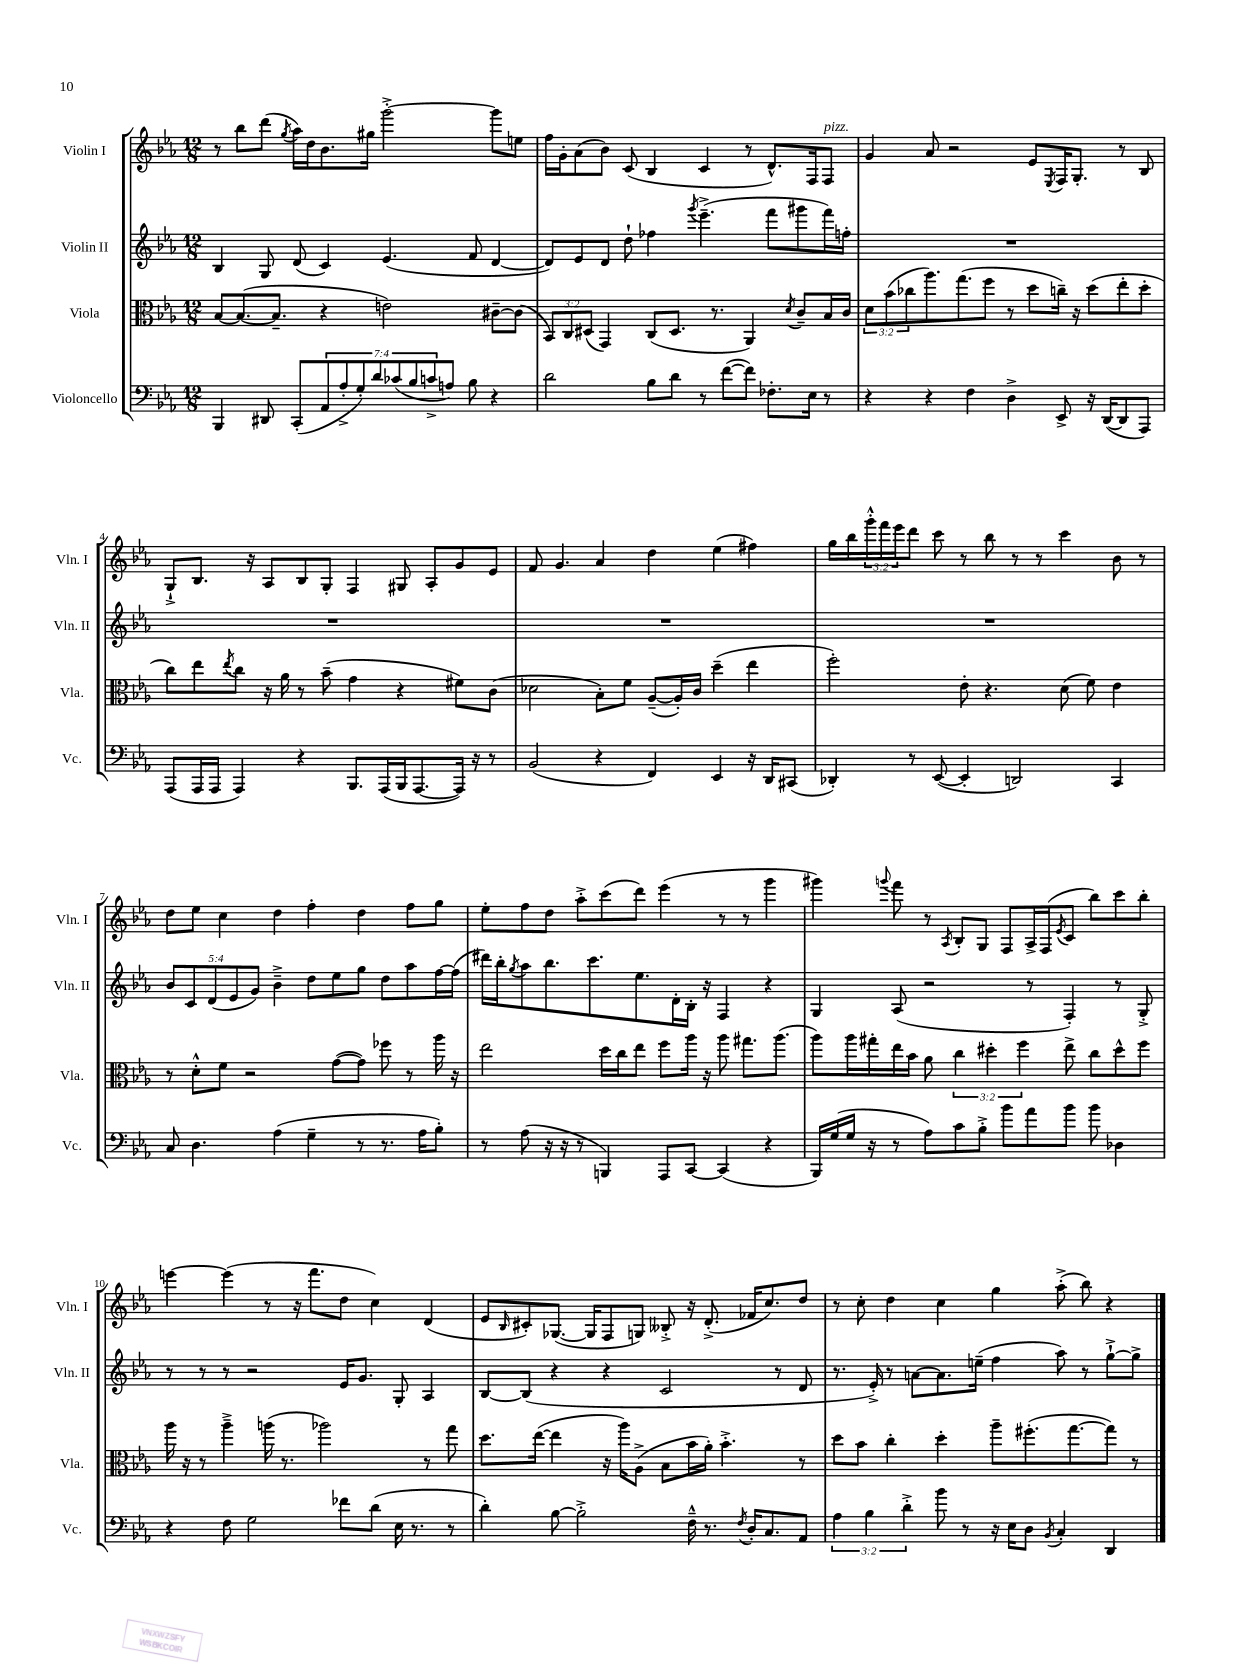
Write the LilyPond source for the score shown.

<<
\new StaffGroup <<
\new Staff = "s0" \with { instrumentName = "Violin I" shortInstrumentName = "Vln. I" } {
    \clef treble \key ees \major \numericTimeSignature \time 12/8 \override Staff.TupletNumber.text = #tuplet-number::calc-fraction-text
    r8 bes''8 d'''8( \acciaccatura { g''8 } aes''16) d''16 bes'8. gis''16 g'''2~-.-> g'''8 e''8 |
    f''16 g'16-. aes'8( bes'8) c'8( bes4 c'4 r8 d'8.-^) f16 f8^\markup { \italic "pizz." } |
    g'4 aes'8 r2 ees'8 \acciaccatura { ees8 } f16 g8.-. r8 bes8 |
    g8-!-> bes8. r16 aes8 bes8 g8-. f4 gis8 aes8-. g'8 ees'8 |
    f'8 g'4. aes'4 d''4 ees''4( fis''4) |
    g''16 bes''16 \tuplet 3/2 { g'''16-.-^ f'''16 ees'''16 } d'''8 c'''8 r8 bes''8 r8 r8 c'''4 bes'8 r8 |
    d''8 ees''8 c''4 d''4 f''4-. d''4 f''8 g''8 |
    ees''8-. f''8 d''8 aes''8-.-> c'''8( d'''8) ees'''4( r8 r8 g'''4 |
    gis'''4) \appoggiatura { g'''8 } f'''8 r8 \acciaccatura { aes8 } bes8-. g8 f8 aes16-> f16( \acciaccatura { ees'8 } c'8 bes''8) c'''8 bes''8-. |
    e'''4~ e'''4( r8 r16 f'''8. d''8 c''4) d'4( |
    ees'8 \grace { bes16 } cis'8-.) ges8.~( ges16 f8 g8) beses8-.-> r16 d'8.-.->( fes'16 c''8.) d''8 |
    r8 c''8-. d''4 c''4 g''4 aes''8-.->( bes''8) r4 \bar "|." |
}
\new Staff = "s1" \with { instrumentName = "Violin II" shortInstrumentName = "Vln. II" } {
    \clef treble \key ees \major \numericTimeSignature \time 12/8 \override Staff.TupletNumber.text = #tuplet-number::calc-fraction-text
    bes4 g8 d'8( c'4) ees'4.( f'8 d'4~ |
    d'8) ees'8 d'8 d''8-! fes''4 \acciaccatura { g'''8 } ees'''4.--->( f'''8 gis'''8 f'''16) f''16-. |
    R1. |
    R1. |
    R1. |
    R1. |
    \tuplet 5/4 { bes'8 c'8 d'8( ees'8 g'8) } bes'4---> d''8 ees''8 g''8 d''8 aes''8 f''16~ f''16( |
    dis'''16) bes''16-. \acciaccatura { g''8 } aes''8 bes''8. c'''8. ees''8. d'16-. bes16-. r16 f4 r4 |
    g4 aes8( r2 r8 f4-.) r8 g8-.-> |
    r8 r8 r8 r2 ees'16 g'8. g8-. aes4 |
    bes8~ bes8( r4 r4 c'2 r8 d'8 |
    r8. ees'16-.->) r8 a'8~ a'8. e''16--( f''4 aes''8) r8 g''8~-!-> g''8-> \bar "|." |
}
\new Staff = "s2" \with { instrumentName = "Viola" shortInstrumentName = "Vla." } {
    \clef alto \key ees \major \numericTimeSignature \time 12/8 \override Staff.TupletNumber.text = #tuplet-number::calc-fraction-text
    bes8~ bes8.~( bes8.-- r4 e'2) cis'8~-- cis'8( |
    \tuplet 3/2 { bes,8) c8 dis8( } g,4) c8( dis8. r8. aes,4) \acciaccatura { d'8 } c'8-- bes16 c'16 |
    \tuplet 3/2 { d'8 bes'8( ces''8 } aes''8.) g''8.( f''8 r8 d''8 c''16--) r16 d''8( ees''8-. d''8-. |
    c''8) ees''8 \acciaccatura { ees''8 } c''8 r16 aes'16 r8 bes'8--( g'4 r4 fis'8) c'8( |
    des'2 bes8-.) f'8 aes8~--( aes16-.) c'16 d''4--( ees''4 |
    f''2-.) ees'8-. r4. d'8( f'8) ees'4 |
    r8 d'8-.-^ f'8 r2 g'8~( g'8) fes''8 r8 aes''16 r16 |
    ees''2 d''16 c''16 ees''8 f''8 aes''16 r16 aes''8 gis''8. aes''8.( |
    aes''8) aes''16 gis''16-. ees''16 bes'16 aes'8 \tuplet 3/2 { c''4 dis''4-. f''4 } ees''8-> c''8 dis''8-^ f''8 |
    aes''16 r16 r8 aes''4---> a''16( r8. aes''2) r8 g''8 |
    d''8. ees''16~( ees''4 r16 aes''16) aes8->( bes8 bes'16 aes'16-.) bes'4.-.-> r8 |
    d''8 bes'8 c''4-. d''4-. aes''8-- fis''8.-.( g''8.~ g''8) r8 \bar "|." |
}
\new Staff = "s3" \with { instrumentName = "Violoncello" shortInstrumentName = "Vc." } {
    \clef bass \key ees \major \numericTimeSignature \time 12/8 \override Staff.TupletNumber.text = #tuplet-number::calc-fraction-text
    bes,,4 dis,8 c,8-.( \tuplet 7/4 { aes,8 aes8-.-> g8-.) d'8 ces'8( bes8 c'8-> } a8) bes8 r4 |
    d'2 bes8 d'8 r8 f'8~( f'8) fes8.-. ees16 r8 |
    r4 r4 f4 d4-> ees,8-> r16 d,16~( d,8 aes,,8) |
    aes,,8( aes,,16 aes,,16 aes,,4) r4 bes,,8. aes,,16( bes,,16 aes,,8.~ aes,,16) r16 r8 |
    bes,2( r4 f,4) ees,4 r16 d,16 cis,8( |
    des,4-.) r8 ees,8~( ees,4-. d,2) c,4 |
    c8 d4. aes4( g4-- r8 r8. aes16 bes8-.) |
    r8 aes8( r16 r16 r8 b,,4) aes,,8 c,8~ c,4( r4 |
    bes,,16) g16( g16 r16 r8 aes8) c'8 bes8-.-> bes'8 aes'8 bes'8 bes'8 des4 |
    r4 f8 g2 fes'8 d'8( ees16 r8. r8 |
    d'4-.) bes8~ bes2-.-> f16---^ r8. \acciaccatura { f8 } d16-. c8. aes,8 |
    \tuplet 3/2 { aes4 bes4 d'4-.-> } bes'8 r8 r16 ees16 d8 \acciaccatura { bes,8 } c4-. d,4 \bar "|." |
}
>>
>>
